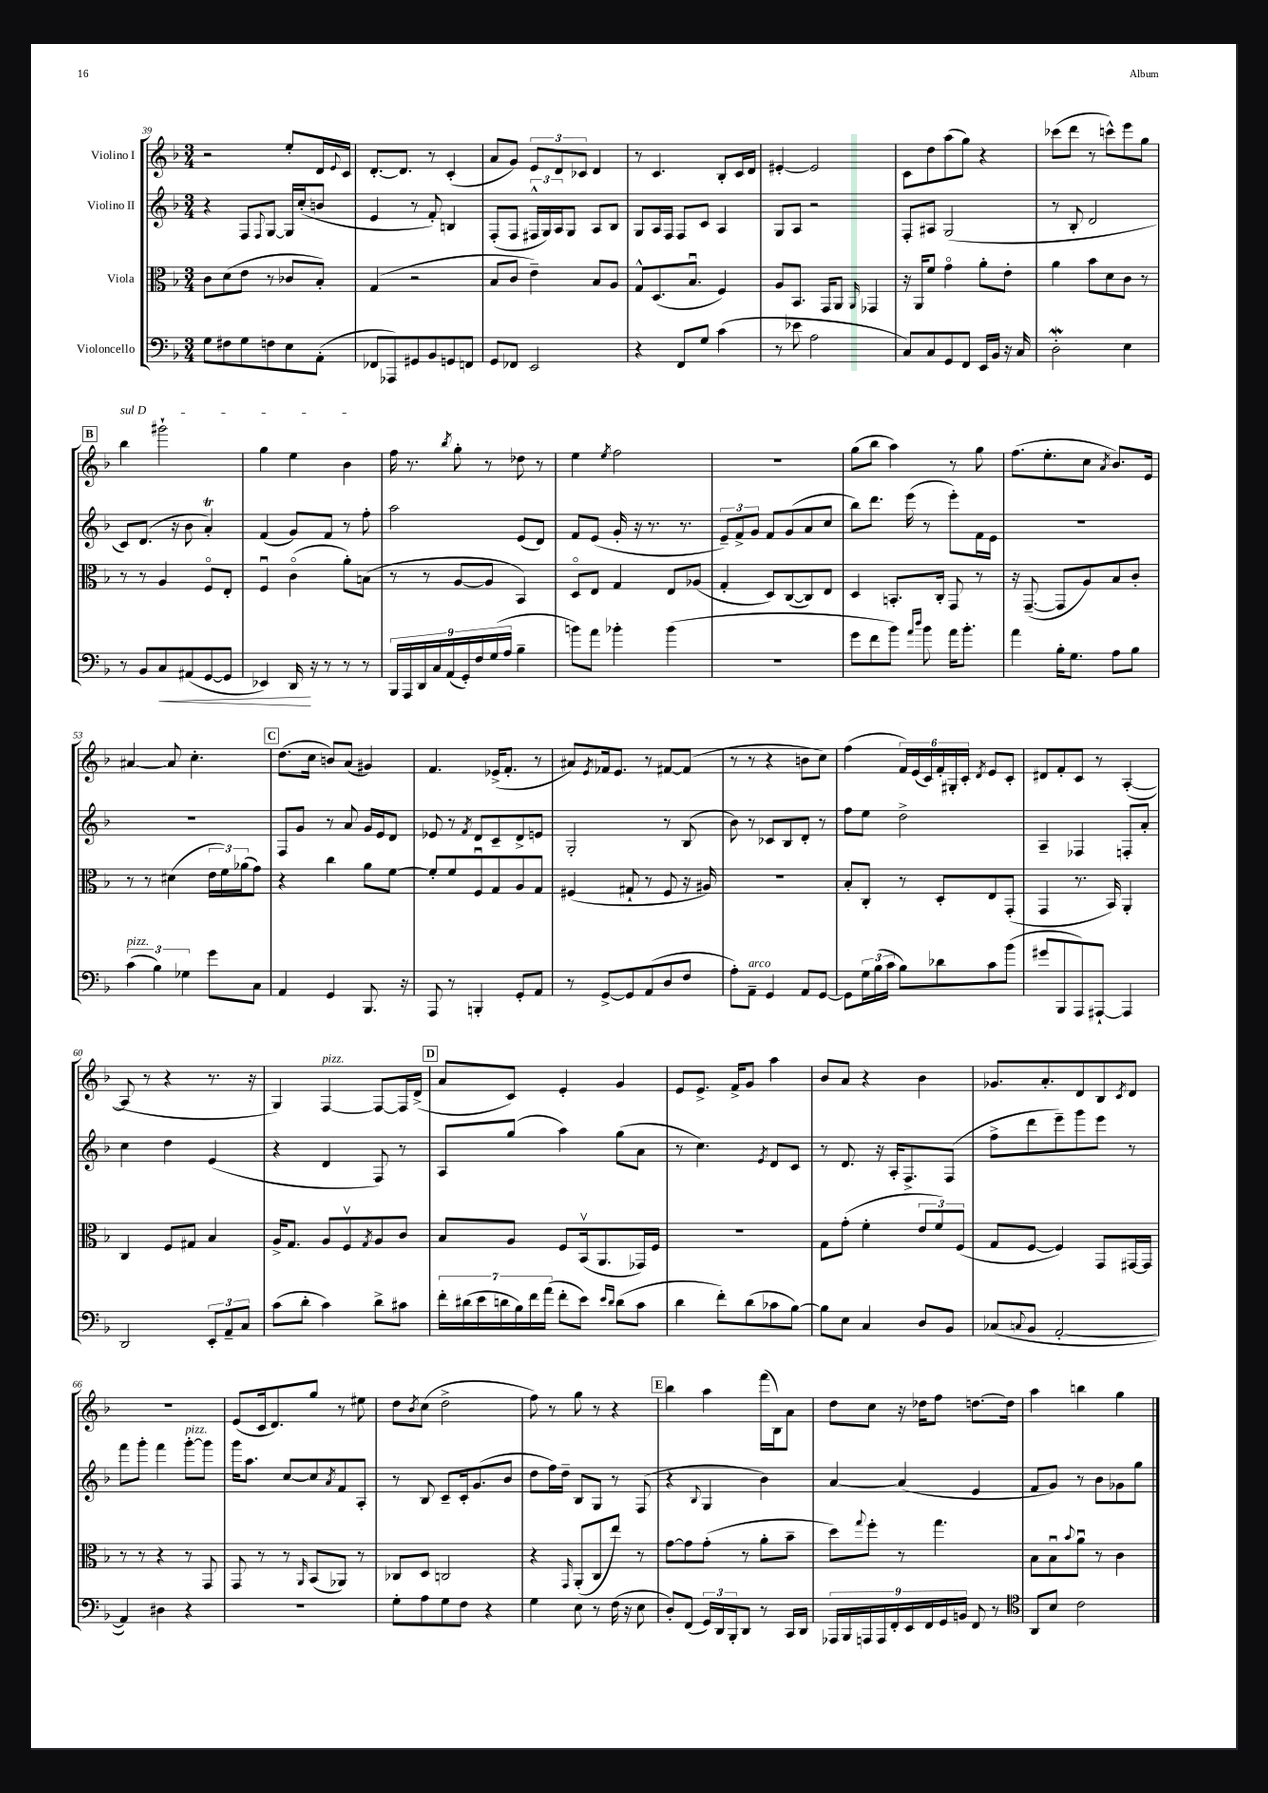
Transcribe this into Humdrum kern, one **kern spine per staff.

**kern	**kern	**kern	**kern
*staff4	*staff3	*staff2	*staff1
*clefF4	*clefC3	*clefG2	*clefG2
*k[b-]	*k[b-]	*k[b-]	*k[b-]
*M3/4	*M3/4	*M3/4	*M3/4
8G	8c	4r	2r
8F#	(8d	.	.
8G	8e	8F	.
.	.	8qqF	.
8F	8r	[8G	.
8E	8c-	16G]	8ee'
.	.	(16cc'	.
(8AA'	8B-')	8b	16d
.	.	.	8qqe
.	.	.	16c
=	=	=	=
8FF-	(4G	4e	[8.d'
8AAA-)	.	.	.
.	.	.	8.d]
8GG#	2r	8r	.
8BB-	.	8f')	8r
8GG	.	4B	(4c'
8FF	.	.	.
=	=	=	=
8GG	8B-	(8F'	8a
8FF-	8c	8F	8g)
2EE	4e~)	24F#^^	12e
.	.	24G)	.
.	.	24A	12d
.	.	8G	.
.	.	.	12c-
.	8B-	8A	4d
.	8A	8B-	.
=	=	=	=
4r	8G^^	8G	8r
.	(8.D	16A	4.c
.	.	16F	.
8FF	.	8F	.
.	8.B-u	.	.
8G	.	8c	.
(4c	4F)	4A	8B-'
.	.	.	16c
.	.	.	16d
=	=	=	=
8r	8A	8G	[4e#'
8e-	8.BB-	8A	.
2A	.	2r	2e#]
.	16GG	.	.
.	8AA	.	.
.	16qqAA	.	.
.	4GG-	.	.
=	=	=	=
8C)	16r	8F'	8c
.	16AA	.	.
8C	8f	8A#	8dd
8GG	4go	(2G	(8aa
8FF	.	.	8gg)
16EE	8a'	.	4r
16BB-	.	.	.
16r	8e'	.	.
16C	.	.	.
=	=	=	=
2D'	4a	8r	(8ccc-
.	.	8B-'	8ddd
.	8b-	2d	8r
.	8d	.	8ccc^^)
4E	8c	.	8eee
.	8r	.	8gg
=	=	=	=
8r	8r	8c)	4bb-
8BB-	8r	(8.d	.
8C	4A	.	2ggg#`
.	.	16r	.
(8AA#	.	8b-	.
[8GG	8Fo	4a')	.
8GG]	8E'	.	.
=	=	=	=
4EE-)	4Fu	(4f	4gg
16DD	(4co	8g)	4ee
16r	.	.	.
8r	.	8f	.
8r	8a')	8r	4b-
8r	(8B	8ff'	.
=	=	=	=
18BBB-	8r	2aa	16ff
18AAA	.	.	.
.	.	.	8.r
18DD	.	.	.
.	8r	.	.
18C	.	.	.
(18AA	.	.	.
.	.	.	8qbb-
.	[8A	.	8gg'
18GG')	.	.	.
18F	.	.	.
.	8A]	.	8r
(18G	.	.	.
18A	.	.	.
4B-~	4BB-)	(8e	8dd-
.	.	8d)	8r
=	=	=	=
8b)	8Do	8f	4ee
8a	8E	(8e	.
.	.	.	8qee
4b-'	4G	16g'	2ff
.	.	16r	.
.	.	8.r	.
(4b-	8E	.	.
.	.	8.r	.
.	(8A-	.	.
=	=	=	=
2.r	4G'	12e~)	2.r
.	.	12f^	.
.	.	12g	.
.	8D)	8f	.
.	([8C	(8g	.
.	8C])	8a	.
.	8E	8cc	.
=	=	=	=
8g	4D	8bb-)	(8gg
8f	.	8.ddd	8bb-
8b-)	8.BB'	.	4aa)
.	.	(16eee	.
16qqa	.	.	.
16qqdd	.	.	.
8b-	.	8r	.
.	16C'	.	.
16a	8GG	8eee')	8r
8.b-'	.	.	.
.	8r	16f	8gg
.	.	16e	.
=	=	=	=
4a	16r	2.r	(8.ff
.	([8.GG~	.	.
.	.	.	8.ee'
16B-'	8GG]	.	.
8.G	.	.	.
.	8A)	.	8cc
.	.	.	8qa
8A	8B-	.	8.b-)
8B-	8c'	.	.
.	.	.	16e
=	=	=	=
(6c	8r	2.r	[4a#
.	8r	.	.
6B-)	.	.	.
.	(4d#	.	8a#]
6G-	.	.	.
.	.	.	4.cc'
8g	24e	.	.
.	24f)	.	.
.	(24a-	.	.
8C	8g)	.	.
=	=	=	=
4AA	4r	8F	(8.dd
.	.	8g	.
.	.	.	16cc
4GG	4cc	8r	8b)
.	.	8a	(8a
8.BBB-	8a	16g	4g#)
.	.	16e	.
.	[8f	8d	.
16r	.	.	.
=	=	=	=
8AAA	8f']	8e-	4.f
8r	8f	8r	.
.	.	8qf	.
4BBB'	8Fu	8d	.
.	8G	8c~	(16e-^
.	.	.	8.f'
8GG'	8A	8d^	.
8AA	8G	8e	8r
=	=	=	=
8r	(4F#	2G'	8a#)
.	.	.	8qe
[8GG^	.	.	16f-
.	.	.	8.e
8GG]	8G#`	.	.
(8AA	8r	.	8r
8D	8F#	8r	[8f#
8F	16r	(8B-	(8f#]
.	16A#)	.	.
=	=	=	=
8A')	2.r	8b-)	8r
8AA~	.	8r	8r
4GG	.	8c-	4r
.	.	8B-	.
8AA	.	8d'	8b
[8GG	.	8r	8cc)
=	=	=	=
8GG]	8B-'	8ff	(4ff
24G	8C'	8ee	.
(24B-	.	.	.
24c	.	.	.
8B-)	8r	2dd^	24f)
.	.	.	(24e
.	.	.	24c)
8d-	8D'	.	24f'
.	.	.	24G#'
.	.	.	24c'
.	.	.	8qd
8c	8E	.	8e
(8b-	(8GG'	.	8c'
=	=	=	=
8g#	4GG	4A~	8d#
8BBB-	.	.	8f'
8AAA)	8.r	4F-	8c
[8AAA#`	.	.	8r
.	16BB-)	.	.
4AAA#]	4AA'	8F'	([4A'
.	.	8a'	.
=	=	=	=
2DD	4C	4cc	8A]
.	.	.	8r
.	8F	4dd	4r
.	8G#	.	.
12EE'	4B-	(4e	8.r
12AA~	.	.	.
12C	.	.	.
.	.	.	16r
=	=	=	=
(8c	16A^	4r	4G)
.	8.G	.	.
8d'	.	.	.
4c)	8A	4d	[4F
.	8Fv	.	.
.	8qG	.	.
8d^	8A	8F)	8F_
8c#	8c	8r	16F]
.	.	.	(16d^
=	=	=	=
28f'	8B-	8A	8a
(28d#	.	.	.
28e	.	.	.
28d	.	.	.
.	8A	(8gg	8c)
28B-)	.	.	.
28f	.	.	.
(28a	.	.	.
8f'	8F	4aa)	4e'
8e)	(16BB-v	.	.
.	8.AA	.	.
16qqe	.	.	.
16qqd	.	.	.
(8d	.	(8gg	4g
8c	16GG-)	8a	.
.	16F	.	.
=	=	=	=
4d	2.r	8r	8e
.	.	4.cc)	8.e^
8f')	.	.	.
.	.	.	16f^
(8d	.	.	8g
.	.	8qe	.
8c-	.	8d	4aa
[8B-)	.	8c	.
=	=	=	=
8B-]	8G	8r	8b-
8E	(8g'	8.d	8a
4C	4f'	.	4r
.	.	16r	.
.	.	16A'	.
.	.	8.F^	.
8D	12e	.	4b-
.	12f)	.	.
8BB-	.	(8F	.
.	(12F	.	.
=	=	=	=
(8C-	8G	8ff^	8.g-
8qqC	.	.	.
8BB-	[8F	8ddd	.
.	.	.	8.a'
[2AA'	4F])	8eee~)	.
.	.	8ggg	8d
.	8GG	8eee	8B-
.	.	.	8qc
.	[16GG#	8r	8d
.	16GG#]	.	.
=	=	=	=
4AA])	8r	8fff	2.r
.	8r	8ggg'	.
4D#	4r	4fff	.
4r	8r	[8ggg'	.
.	8GG	8ggg]	.
=	=	=	=
2.r	8GG	16ggg	(8e
.	.	8.aa	.
.	8r	.	16c
.	.	.	8.d)
.	8r	[8cc	.
.	16qqAA	.	.
.	(8BB-	8cc]	8gg
.	.	8qa	.
.	8AA-)	8f	8r
.	8r	8A'	8ee#
=	=	=	=
8G'	8C-	8r	8dd
.	.	.	8qb-
8A	8D	8B-	(8cc
8G	2C	8c~	2dd^
8F	.	16c'	.
.	.	(8.g	.
4r	.	.	.
.	.	8b-	.
=	=	=	=
4G	4r	8dd	8ff)
.	.	16ff)	8r
.	.	16dd~	.
.	16qqGG	.	.
8E	(8AA'	8B-	8gg
8r	8C	8G	8r
(16F	8ee)	8r	4r
16r	.	.	.
8E	8r	(8F	.
=	=	=	=
8D')	[8g	4r	4bb-
(8FF	8g]	.	.
.	.	8qqB-	.
24GG)	(8g'	4G	4aa
24DD	.	.	.
24BBB-'	.	.	.
8DD	8r	.	.
8r	8a'	4b-)	(16fff
.	.	.	16B-)
16CC	8b-~	.	8a
16DD	.	.	.
=	=	=	=
18AAA-	8dd)	[4a	8dd
18BBB-	.	.	.
18AAA	.	.	.
.	8qqgg	.	.
.	8ff'	.	8cc
18AAA	.	.	.
18FF'	.	.	.
.	8r	(4a]	16r
18EE	.	.	.
.	.	.	16dd-
18FF	.	.	.
.	4.gg	.	8ff
18GG	.	.	.
18BB	.	.	.
8FF	.	4e	[8.dd
8r	.	.	.
.	.	.	16dd]
=	=	=	=
*clefC4	*	*	*
8AA	8B-	8f	4aa
8B-	8B-u	8g)	.
.	8qqb-	.	.
2c	8au	8r	4bb
.	8r	8b-	.
.	4c	8g-	4gg
.	.	8gg	.
==	==	==	==
*-	*-	*-	*-
